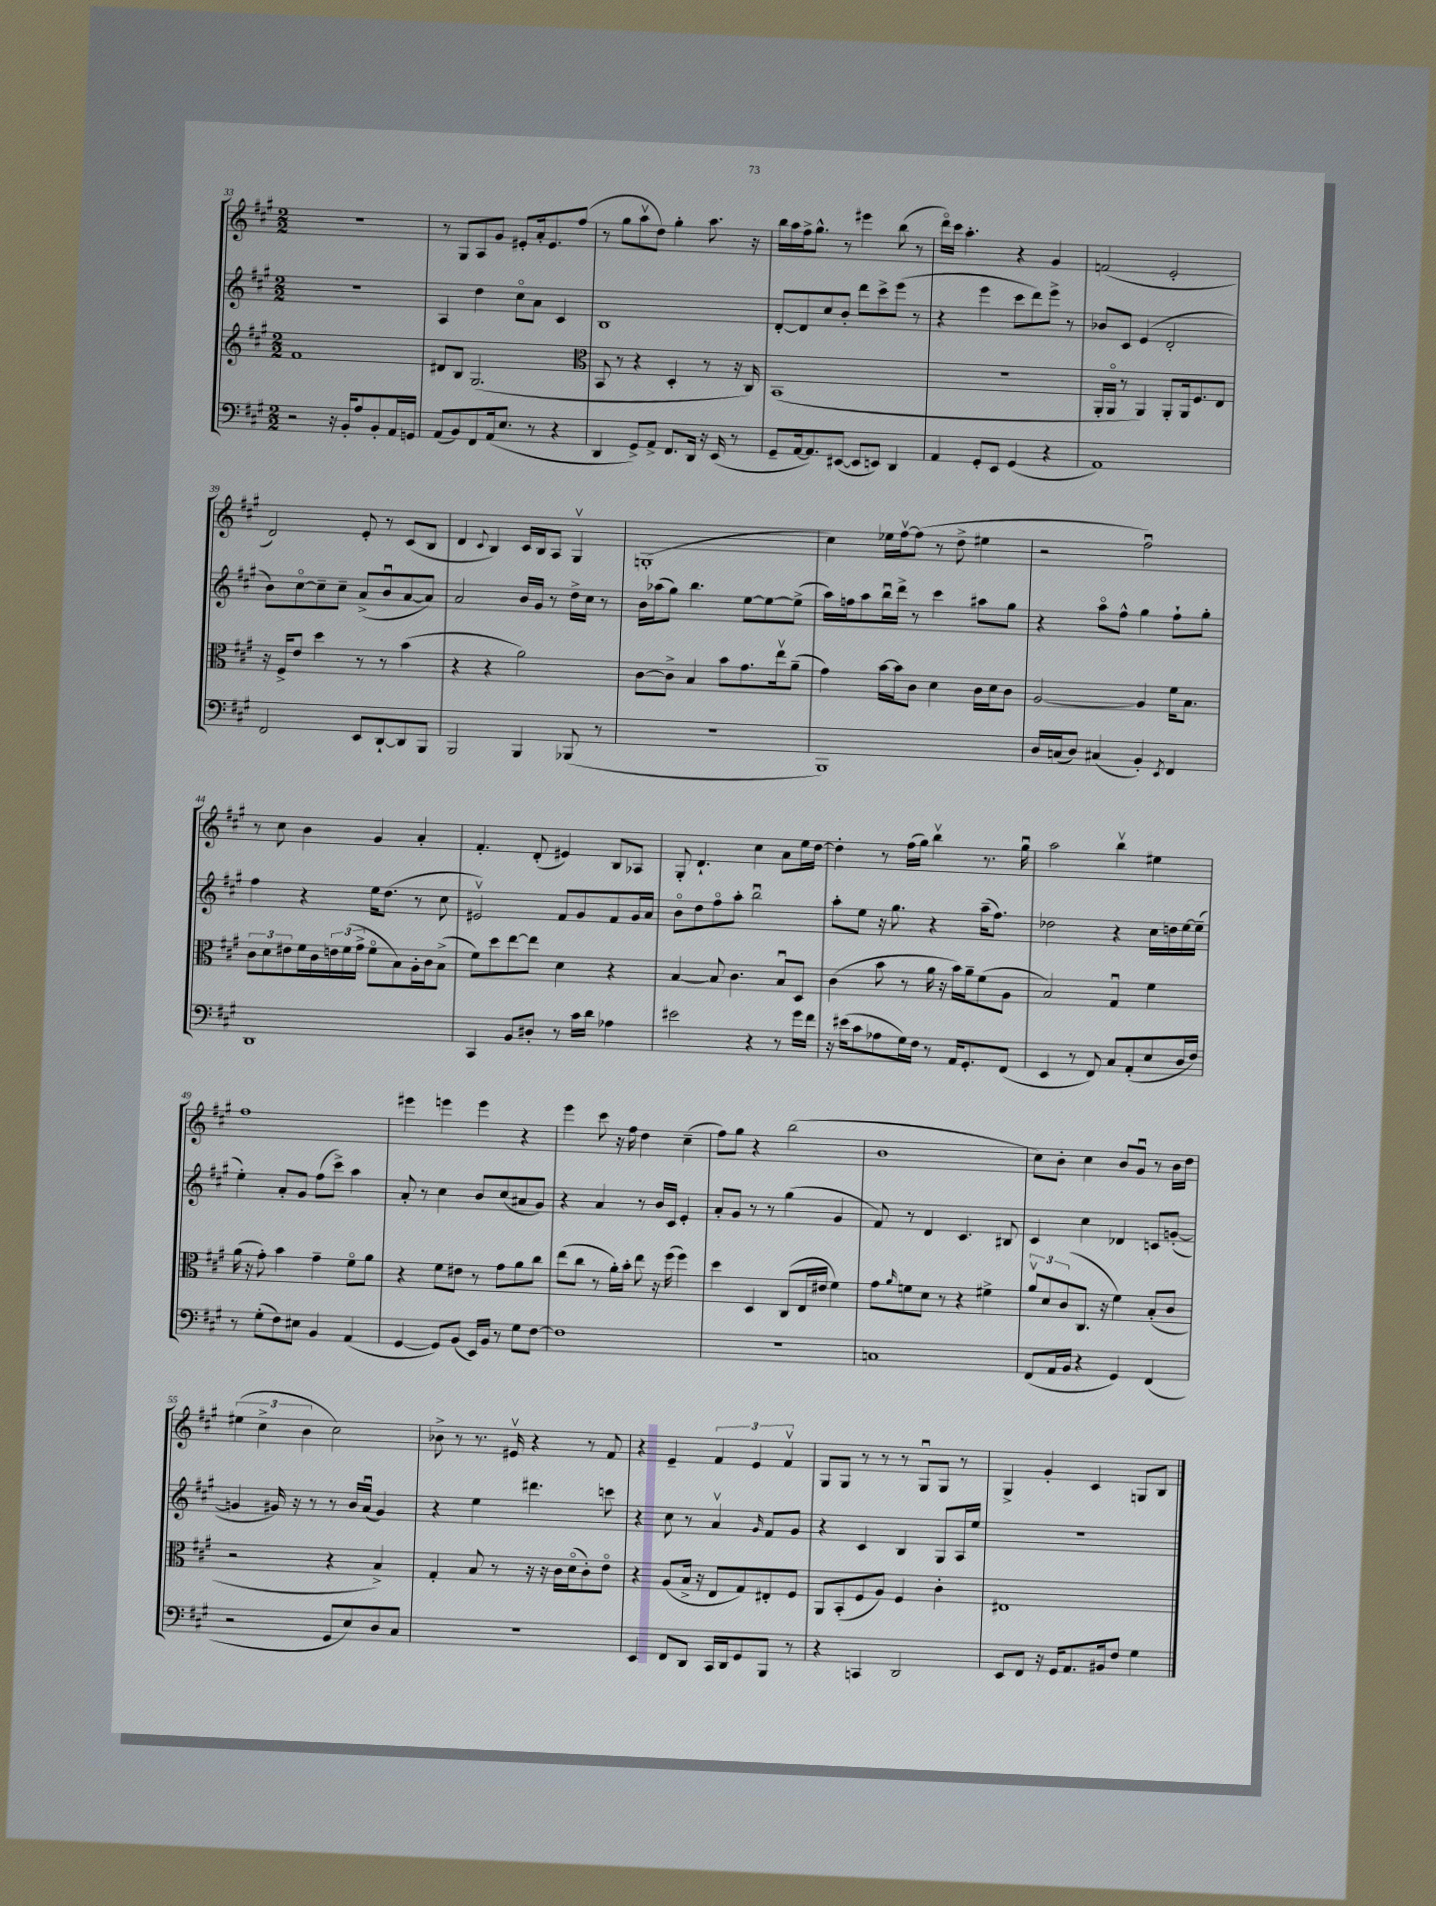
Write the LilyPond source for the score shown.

<<
\new StaffGroup <<
\new Staff = "s0" {
    \clef treble \key a \major \numericTimeSignature \time 2/2
    r1 |
    r8 gis8 a8 gis'8 eis'8-. a'16-. eis'8. fis''8( |
    r8 gis''8 a''8\upbow d''8) gis''4-. a''8. r16 |
    b''16 a''16 fis''16-> gis''8.-^ r8 eis'''4 b''8( r8 |
    d'''16\flageolet) cis'''16 a''4.-. r4 gis'4 |
    f'2( e'2-. |
    d'2) e'8-. r8 cis'8( b8 |
    d'4 \appoggiatura { cis'8 } b4) cis'16 b16 a8 gis4\upbow |
    g1-.( |
    cis''4) ees''16 fis''16~\upbow fis''8( r8 d''8-> eis''4 |
    r2 fis''2\downbow) |
    r8 cis''8 b'4 gis'4 a'4-. |
    fis'4.-. d'8-.( eis'4) b8 aes8 |
    gis8-. d'4.-! cis''4 a'8 e''16 d''16~ |
    d''4-. r8 fis''16( gis''16) b''4\upbow r8. gis''16\downbow |
    a''2 b''4\upbow eis''4 |
    fis''1 |
    eis'''4 e'''4 e'''4 r4 |
    e'''4 cis'''8 r16 fis''16 d''4 cis''4--( |
    fis''8) gis''8 r4 b''2( |
    b'1 |
    cis''8) b'8-. cis''4 b'8 gis'8\downbow r8 b'16 d''16 |
    \tuplet 3/2 { eis''4( cis''4-> b'4 } cis''2) |
    bes'8-> r8 r8. eis'16\upbow r4 r8 fis'8 |
    r4 e'4-- \tuplet 3/2 { fis'4 e'4 fis'4\upbow } |
    gis8 gis8 r8 r8 r8 gis8\downbow gis8 r8 |
    gis4-> gis'4-. cis'4 g8 b8 \bar "|." |
}
\new Staff = "s1" {
    \clef treble \key a \major \numericTimeSignature \time 2/2
    R1 |
    a4 d''4 cis''8\flageolet a'8 cis'4 |
    b1 |
    d'8~-. d'8 cis''8 b'8-. d'''8 cis'''8-> e'''8( r8 |
    r4 e'''4 cis'''8 d'''8) e'''8-> r8 |
    bes'8 cis'8 e'4( d'2-. |
    b'8) cis''8~\flageolet cis''8-- cis''8-- a'8->( b'8\downbow a'8~ a'8) |
    a'2 b'16 gis'16 r8 d''16-> cis''16 r8 |
    b'16 aes''16( gis''8) b''4. e''8~ e''8~ e''8->( |
    a''16) f''16 a''8 b''16\downbow d'''16-> r8 cis'''4 ais''8 gis''8 |
    r4 a''8\flageolet fis''8-^ gis''4 fis''8-! gis''8-. |
    fis''4 r4 e''16 d''8.( r8 cis''8 |
    eis'2\upbow) fis'8 gis'8 fis'8 gis'16 a'16 |
    b'8\flageolet d''8 fis''8\flageolet a''8-. b''2\downbow |
    a''8-. e''8 r16 gis''8. r4 a''16--( fis''8.) |
    des''2 r4 cis''16 d''16 e''16~ e''16--( |
    e''4-.) a'8-. gis'8 fis''8( cis'''8->) a''4 |
    a'8-. r8 cis''4 b'8 cis''8( ais'8 gis'8) |
    r4 a'4 r8 b'16 cis'16 e'4-. |
    a'8-. gis'8 r8 r8 gis''4( gis'4 |
    fis'8) r8 d'4 cis'4. bis8 |
    cis'4 cis''4 des'4 c'8 g'8~-.( |
    g'4 gis'16) r16 r8 r8 b'16 a'16\downbow( gis'4) |
    r4 e''4 dis'''4. c'''8 |
    r4 cis''8 r8 a'4\upbow \grace { gis'16 } fis'8 gis'8 |
    r4 cis'4 b4 gis8 a16 e''16 |
    R1 \bar "|." |
}
\new Staff = "s2" {
    \clef treble \key a \major \numericTimeSignature \time 2/2
    fis'1 |
    dis'8 b8 gis2.( |
    \clef alto b,8 r8 r4 d4-. r8 r16 cis16) |
    b,1( |
    R1 |
    a,16-. a,16\flageolet r8 a,4) a,8-. a,16 fis8. e8 |
    r16 fis16-> e'8 d''4 r8 r8 b'4( |
    r4 r4 a'2) |
    cis'8~ cis'8-> b4 b'8 gis'8. e''16\upbow a'8--( |
    gis'4) b'16~ b'16 cis'8 d'4 cis'16 d'16 cis'8 |
    a2~ a4 fis'16 b8. |
    \tuplet 3/2 { cis'8 d'8 eis'8 } fis'16 cis'16 \tuplet 3/2 { e'16 fis'16( gis'16-> } fis'8\flageolet b8) a16-. cis'16 b8->( |
    fis'8) d''8 e''8~ e''8 d'4 r4 |
    b4~ b8 cis'4. b8\downbow d8 |
    cis'4( b'8 r8 a'16 r16 b'16) a'16-- fis'8( a8 |
    b2) gis4\downbow fis'4 |
    a'16( r16 gis'8-.) b'4 gis'4-- fis'8\flageolet a'8 |
    r4 fis'8 eis'8 r8 gis'8 a'8 cis''8 |
    e''8( cis''8 r8 a'16-.) b'16-. e''8 r16 fis''16( fis''4) |
    d''4 d4 cis8( e16 eis'16 fis'4) |
    gis'8 \grace { a'16 } f'8 d'8 r8 r4 fis'4-> |
    \tuplet 3/2 { a'8\upbow d'8 cis'8( } cis8. r16 fis'4) b8-.( cis'8 |
    r2 r4 b4->) |
    gis4-. b8 r8 r16 r16 cis'16 d'16\flageolet( cis'8-.) e'8\flageolet |
    r4 a8( b16-> r16 e8 gis8) eis8-. fis8 |
    a,8 b,8-.( fis8 a8) fis4 cis'4-. |
    eis1 \bar "|." |
}
\new Staff = "s3" {
    \clef bass \key a \major \numericTimeSignature \time 2/2
    r2 r16 b,16-. a8 b,8-. a,16 g,16 |
    a,8( b,8) fis,8 a,16( e8. r8 r4 |
    d,4 gis,8->) a,8-> fis,8. d,16 r16 e,16( r8 |
    gis,8-- a,16~ a,8.) eis,8~( eis,8 e,8) d,4 |
    a,4 gis,8-. e,8 gis,4( r4 |
    a,1) |
    fis,2 e,8 d,8~-! d,8 b,,8 |
    b,,2 b,,4 bes,,8( r8 |
    r1 |
    b,,1) |
    d16 c16( d8) cis4( b,4-.) \acciaccatura { e,8 } fis,4 |
    d,1 |
    cis,4 b,8 dis8-. r8 cis'16 d'16 aes4 |
    eis'2 r4 r8 gis'16 fis'16 |
    r16 eis'16( cis'8 aes8 gis16) fis16 r8 a,16 gis,8.-. fis,8( |
    e,4 r8 fis,8) cis8 a,8-.( e8 d16 fis16) |
    r8 gis8-.( fis8) eis8 b,4 a,4( |
    gis,4~ gis,8) b,8( e,16) b,16 r8 gis8 fis8~ |
    fis1 |
    r1 |
    c1 |
    fis,8( a,16 b,16 r4 gis,4) fis,4( |
    r2 gis,8 e8) d8 cis8 |
    R1 |
    e,4 fis,8 d,8 cis,16 d,16 gis,8 b,,8 r8 |
    r4 c,4 d,2 |
    e,8 fis,8 r16 gis,16 a,8. bis,16 fis8 gis4 \bar "|." |
}
>>
>>
\layout { \context { \Score currentBarNumber = #33 } }
